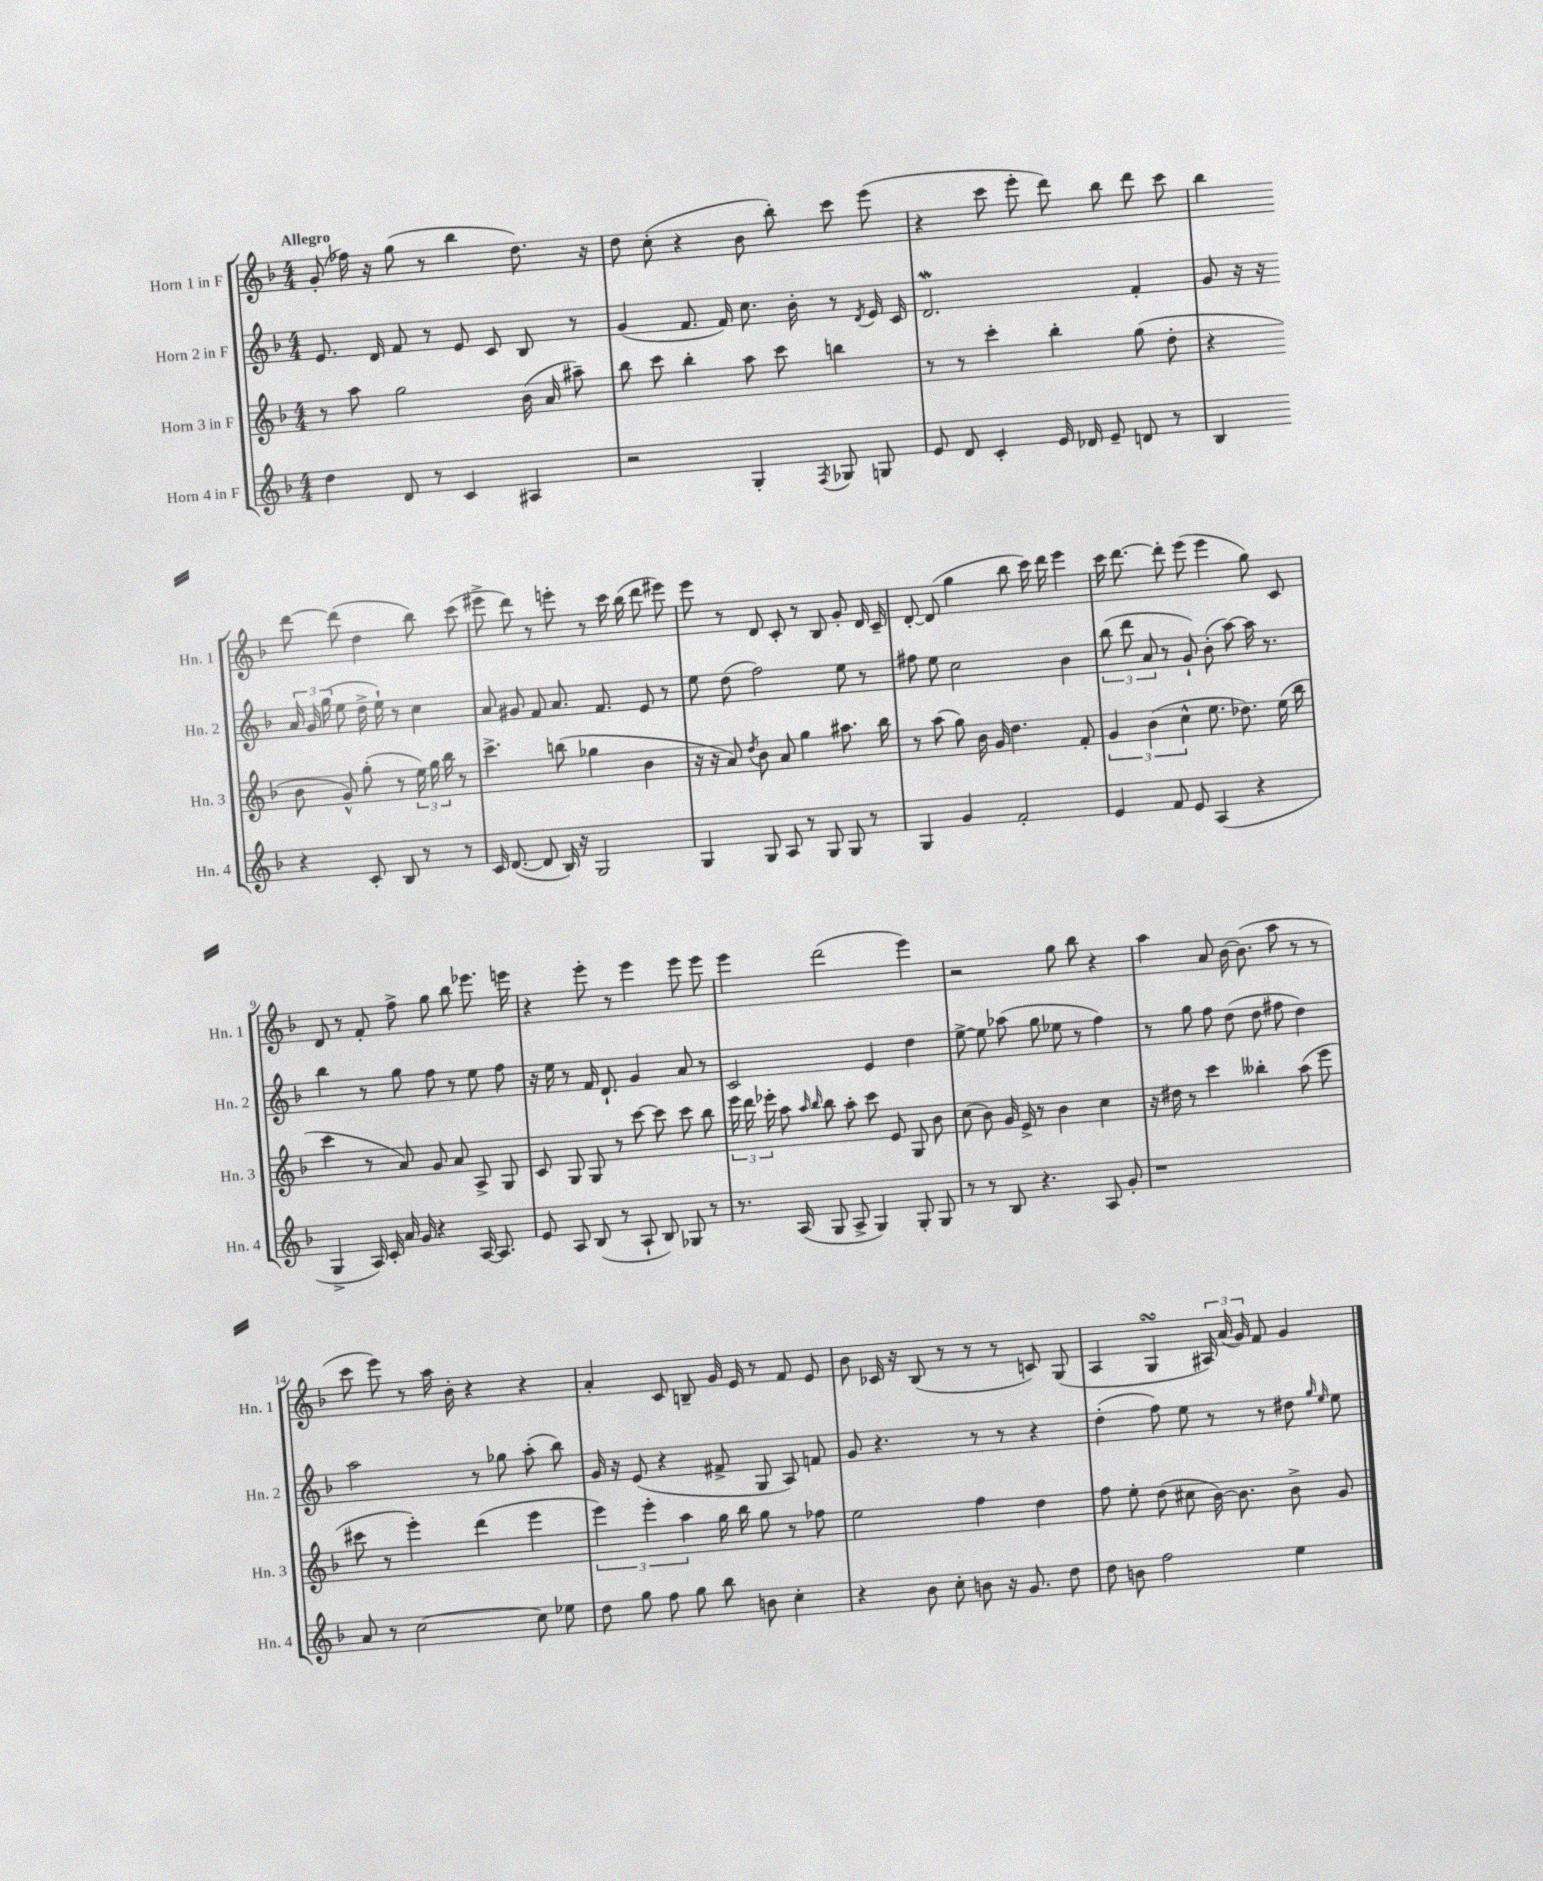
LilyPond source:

<<
\new StaffGroup <<
\new Staff = "s0" \with { instrumentName = "Horn 1 in F" shortInstrumentName = "Hn. 1" } {
    \clef treble \key f \major \numericTimeSignature \time 4/4 \tempo "Allegro"
    \autoBeamOff g'8-.( fes''16) r16 g''8( r8 bes''4 d''8.) r16 |
    d''8 c''8-.( r4 bes'8 bes''8-.) c'''8 e'''8( |
    r4 c'''8 e'''8-. d'''8) bes''8 d'''8 c'''8 |
    bes''4 d'''8~ d'''8( d''4 bes''8) c'''8( |
    eis'''8-> d'''8) r8 e'''8-. r8 c'''16 bes''16( d'''8 eis'''8) |
    e'''8 r8 d'8 c'8-. r8 bes8 g'8-. d'16 c'16-- |
    d'8~-. d'8( g''4 bes''8 c'''16) d'''16 e'''4 |
    c'''16 d'''8.~ d'''8-. e'''8( e'''4 g''8) c'8 |
    d'8 r8 f'8-. f''8-> g''8 bes''8 ees'''8. e'''16 |
    r4 e'''8-. r8 e'''4 e'''8 e'''8 |
    e'''4 d'''2( e'''4) |
    r2 g''8 bes''8 r4 |
    a''4 a'8 bes'16~ bes'8.( a''8 r8 r8 |
    c'''8 e'''8) r8 a''16 bes'16-. r4 r4 |
    a'4-. c'8 b8-- g'16 e'16 r8 f'8 e'8 |
    bes'8 ces'16 r16 bes8( r8 r8 r8 c'8) g8( |
    a4 g4\turn \tuplet 3/2 { ais16) a'16( g'16) } f'8 g'4 \bar "|." |
}
\new Staff = "s1" \with { instrumentName = "Horn 2 in F" shortInstrumentName = "Hn. 2" } {
    \clef treble \key f \major \numericTimeSignature \time 4/4
    \autoBeamOff e'8. d'16 f'8 r8 e'8 c'8 bes8 r8 |
    g'4( f'8. f'16) c''8. bes'16-. r8 \acciaccatura { d'8 } e'16 c'16 |
    d'2.\mordent f'4-. |
    g'8 r16 r16 \tuplet 3/2 { a'16 g'16 g''16( } e''8 d''16-> e''16-!) r8 c''4 |
    a'8 gis'8 f'8 a'8. f'8. e'8 r8 |
    e''8 d''8( f''2) e''8 r8 |
    fis''8 e''8 c''2 bes'4 |
    \tuplet 3/2 { bes''8( d'''8 a'8 } r8 g'8-!) bes'8-.( a''8~) a''16 r8. |
    bes''4 r8 g''8 f''8 r8 e''8 f''8 |
    r16 e''16 r8 f'16 d'8.-! g'4 a'8 r8 |
    c'2 e'4 d''4 |
    e''8~-> e''8 aes''8( g''8 ees''8 r8 f''4) |
    r8 g''8 f''8 d''8( d''8 fis''8 d''4) |
    a''2 r8 ges''8 a''8-.( bes''8) |
    g'16 r16 e'8( r4 fis'8-> g8 a8) f'8 |
    g'8 r4. r8 r8 r4 |
    d''4-.( f''8) e''8 r8 r8 dis''8 \grace { g''16 e''16 } e''8 \bar "|." |
}
\new Staff = "s2" \with { instrumentName = "Horn 3 in F" shortInstrumentName = "Hn. 3" } {
    \clef treble \key f \major \numericTimeSignature \time 4/4
    \autoBeamOff r8 a''8 g''2 bes'16( a'16 ais''8--) |
    bes''8 c'''8 bes''4-. a''8 c'''8 b''4 |
    r8 r8 c'''4-. bes''4-. g''8( d''8-. |
    r4 bes'8 g'8-^) g''8-.( r8 \tuplet 3/2 { e''16) g''16 bes''16 } r8 |
    c'''4.-> b''8( ges''4 bes'4 |
    r16 r16 a'8) \acciaccatura { d''8 } bes'8 a'8 g''4 ais''8. bes''16 |
    r8 a''8( g''8) bes'16 g'16 d''4. f'8-. |
    \tuplet 3/2 { g'4 bes'4( c''4-^ } e''8. des''8.) e''16( bes''16 |
    c'''4 r8 a'8) g'8 a'8 a8-> g8 |
    c'8 g8 g8 r8 c'''8~ c'''8 c'''8 bes''8 |
    \tuplet 3/2 { e'''16 d'''16 ees'''16-. } a''8 \grace { a''16 bes''16 } bes''8 a''8-. c'''8 e'8 g8 bes'8 |
    c''8( bes'8) g'16 e'16-> r8 bes'4 c''4 |
    r16 dis''16 r8 c'''4 beses''4-. a''8( e'''8 |
    cis'''8 r8 e'''4-.) d'''4( e'''4 |
    \tuplet 3/2 { e'''4) e'''4-. a''4 } g''16 bes''16 g''8 r8 fes''8 |
    e''2 f''4 d''4 |
    f''8 e''8-. d''8( cis''8 bes'16~) bes'8. bes'8-> g'8 \bar "|." |
}
\new Staff = "s3" \with { instrumentName = "Horn 4 in F" shortInstrumentName = "Hn. 4" } {
    \clef treble \key f \major \numericTimeSignature \time 4/4
    \autoBeamOff d''4 d'8 r8 c'4 ais4 |
    r2 g4-. \acciaccatura { f8 } ges8 g8 |
    e'8 d'8 c'4-. e'16 des'16 e'8-- d'8 r8 |
    bes4 r4 c'8-. bes8 r8 r8 |
    c'16 d'8.~( d'8 bes16) r16 g2 |
    g4 g8 a8 r8 g8 g8 r8 |
    g4 g'4 f'2-. |
    e'4 f'8 e'8 a4( r4 |
    g4-> a16) c'16-. a'16 g'16 r4 a16~ a8. |
    e'8 a8 bes8( r8 a8-! bes8) ges8 r8 |
    r8. a16( g8 a8-> g4) g8-. g8 |
    r8 r8 bes8 r4. a8 g'8-. |
    r1 |
    a'8 r8 c''2~ c''8 ees''8 |
    d''8 g''8 f''8 g''8 bes''8 b'8 c''4-. |
    r4 bes'8 c''8-. b'8 r16 g'8. d''8 |
    d''8 b'8 f''2 e''4 \bar "|." |
}
>>
>>
